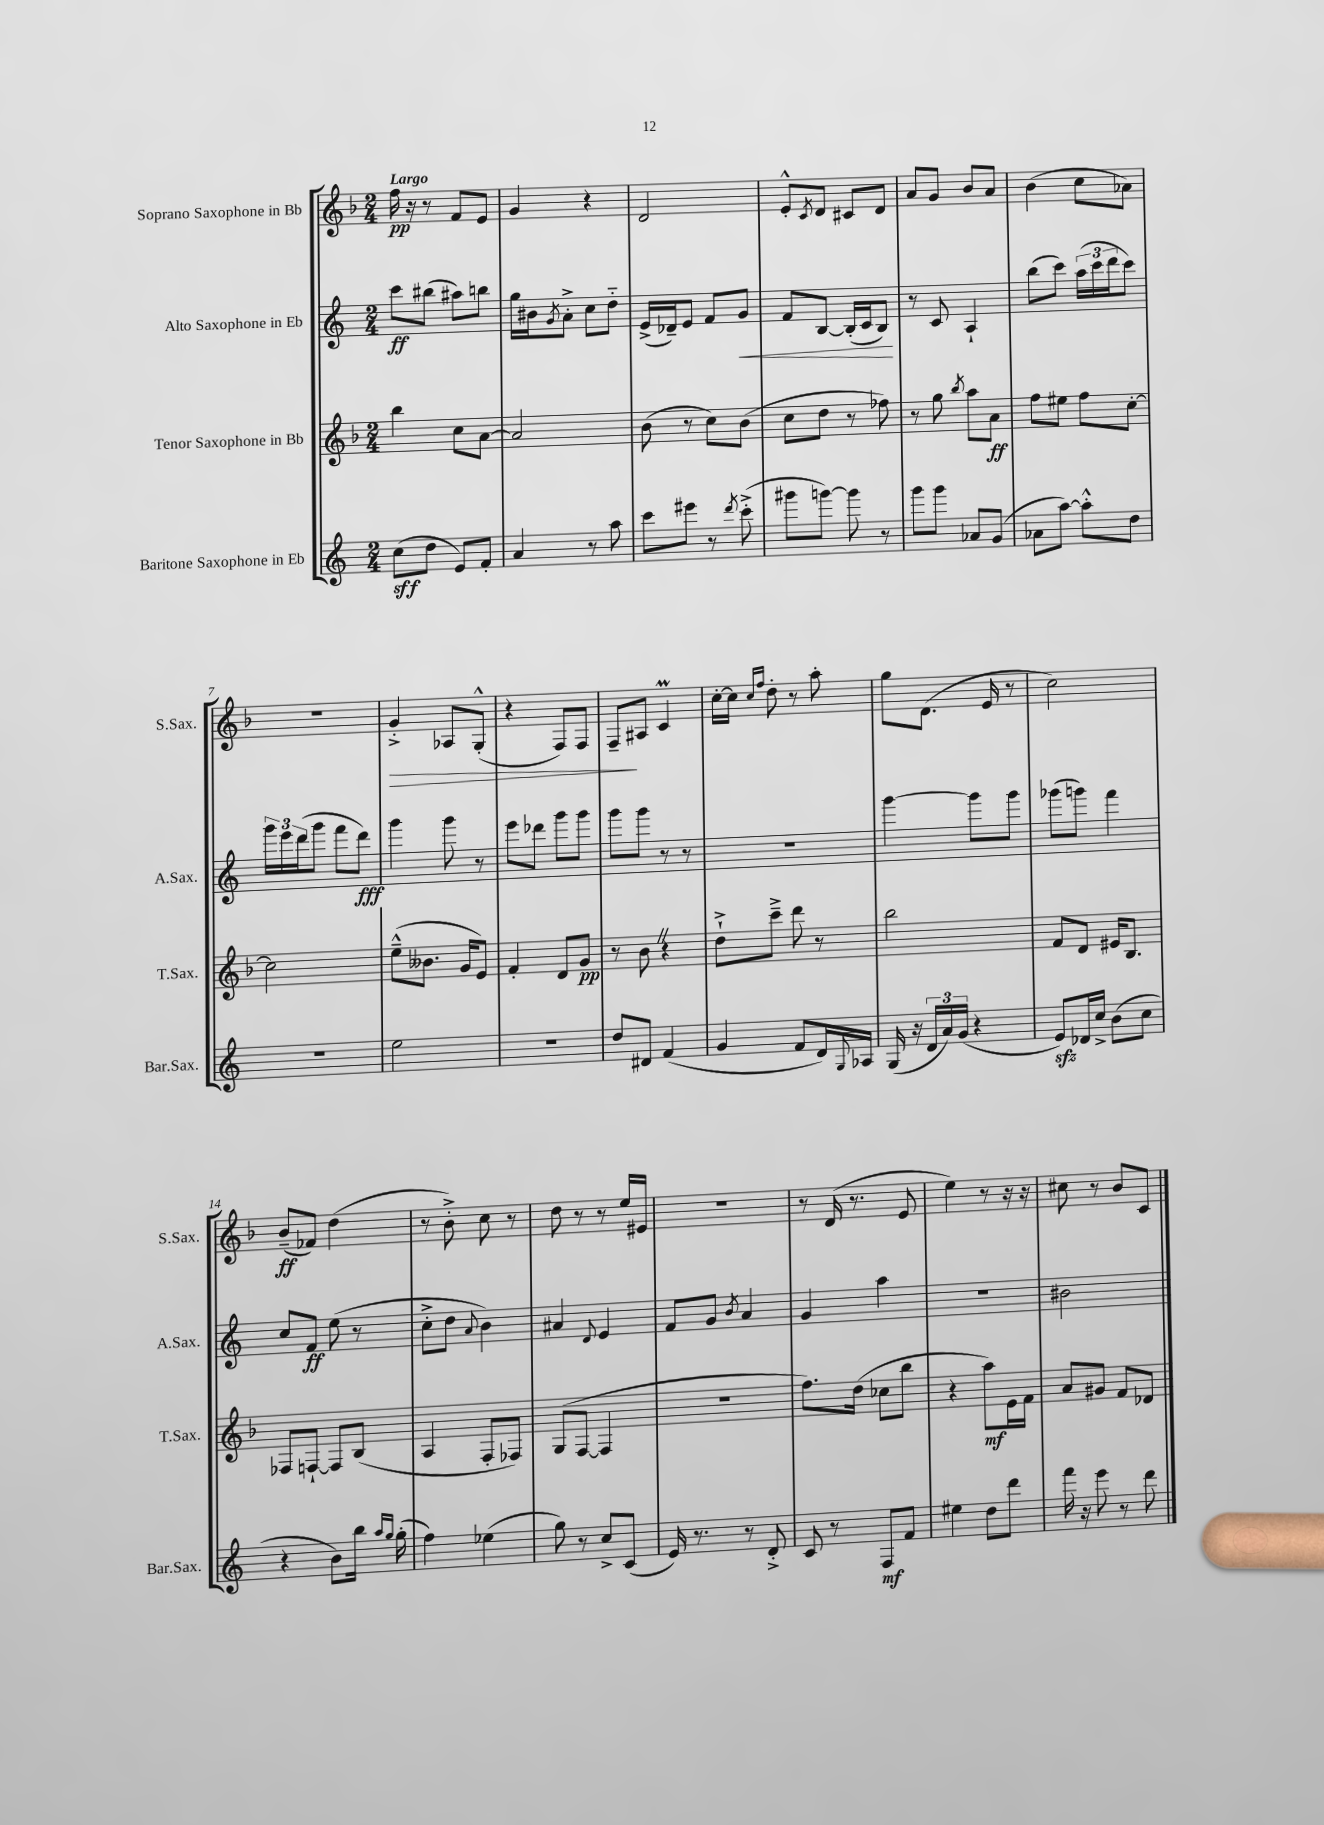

**kern	**kern	**kern	**kern
*staff4	*staff3	*staff2	*staff1
*clefG2	*clefG2	*clefG2	*clefG2
*k[]	*k[b-]	*k[]	*k[b-]
*M2/4	*M2/4	*M2/4	*M2/4
(8cc	4bb-	8ccc	16ff
.	.	.	16r
8dd	.	(8bb#	8r
8e)	8cc	8aa#)	8f
8f'	[8a	8bb	8e
=	=	=	=
4a	2a]	16gg	4g
.	.	16b#	.
.	.	8qg	.
.	.	8a'^	.
8r	.	8cc	4r
8aa	.	8dd'~	.
=	=	=	=
8ccc	(8b-	(16e^	2d
.	.	16d-~)	.
8eee#	8r	8e	.
8r	8cc)	8f	.
8qddd	.	.	.
(8ccc'^	(8b-	8g	.
=	=	=	=
8ggg#	8cc	8f	8e'^^
.	.	.	8qc
[8ggg)	8dd	[8B	8d
8ggg]	8r	(16B']	8c#
.	.	16c	.
8r	8ff-)	8B)	8d
=	=	=	=
8ggg	8r	8r	8a
8ggg	8gg	8c	8g
.	8qbb-	.	.
8a-	8aa	4A`	8b-
(8g	8a	.	8a
=	=	=	=
8a-	8ff	(8bb	(4b-
[8aa)	8ee#	8ccc)	.
8aa'^^]	8ff	(24aa	8cc
.	.	24ccc	.
.	.	24ddd	.
8dd	[8cc'	8ccc)	8a-)
=	=	=	=
2r	2cc]	24ggg	2r
.	.	24eee	.
.	.	(24ddd	.
.	.	8ggg	.
.	.	8fff	.
.	.	8ddd)	.
=	=	=	=
2ee	(8ee~^^	4ggg	4g'^
.	8.b--	.	.
.	.	8ggg	8A-
.	16g	.	.
.	8e)	8r	(8G'^^
=	=	=	=
2r	4f'	8eee	4r
.	.	8ddd-	.
.	8d	8ggg	8F)
.	8g	8ggg	8F
=	=	=	=
8dd	8r	8ggg	8F~
8d#	8b-	8ggg	8A#
(4f	4r	8r	4c
.	.	8r	.
=	=	=	=
4g	8dd`^	2r	[16cc'
.	.	.	16cc]
.	.	.	16qqcc
.	.	.	16qqff
.	8ccc~^	.	8dd'
8f	8ddd	.	8r
16d)	8r	.	8aa'
8qqG	.	.	.
16A-	.	.	.
=	=	=	=
(16G	2bb-	[4ggg	8gg
16r	.	.	.
24d	.	.	(8.d
24a)	.	.	.
(24g	.	.	.
4r	.	8ggg]	.
.	.	.	16e
.	.	8ggg	8r
=	=	=	=
8e)	8f	(8ggg-	2cc)
16d-	8d	8ggg)	.
16cc^	.	.	.
(8b	16e#	4fff	.
.	8.B-	.	.
8cc	.	.	.
=	=	=	=
4r	8F-	8cc	(8b-~
.	[8F`	8f	8f-)
8b)	8F]	(8ee	(4dd
16bb	(8B-	8r	.
16qqaa	.	.	.
16qqgg	.	.	.
(16gg'	.	.	.
=	=	=	=
4ff)	4A	8cc'^	8r
.	.	8dd	8b-'^)
.	.	8qqa	.
(4ee-	8F'	4b)	8cc
.	8F-)	.	8r
=	=	=	=
8gg)	(8G	4a#	8dd
8r	[8F	.	8r
.	.	8qqd	.
8cc^	4F]	4e	8r
(8c	.	.	16ee
.	.	.	16e#
=	=	=	=
16e)	2r	8f	2r
8.r	.	.	.
.	.	8g	.
.	.	8qb	.
8r	.	4a	.
8d'^	.	.	.
=	=	=	=
8c	8.ff)	4g	8r
8r	.	.	(16d
.	(16dd	.	8.r
8F	8cc-	4aa	.
8f	8bb-	.	8e
=	=	=	=
4ee#	4r	2r	4ee)
8dd	8aa)	.	8r
8ddd	16e	.	16r
.	16f	.	16r
=	=	=	=
16fff	8a	2b#	8cc#
16r	.	.	.
8eee	8g#	.	8r
8r	8f	.	8b-
8ddd	8d-	.	8c
==	==	==	==
*-	*-	*-	*-
